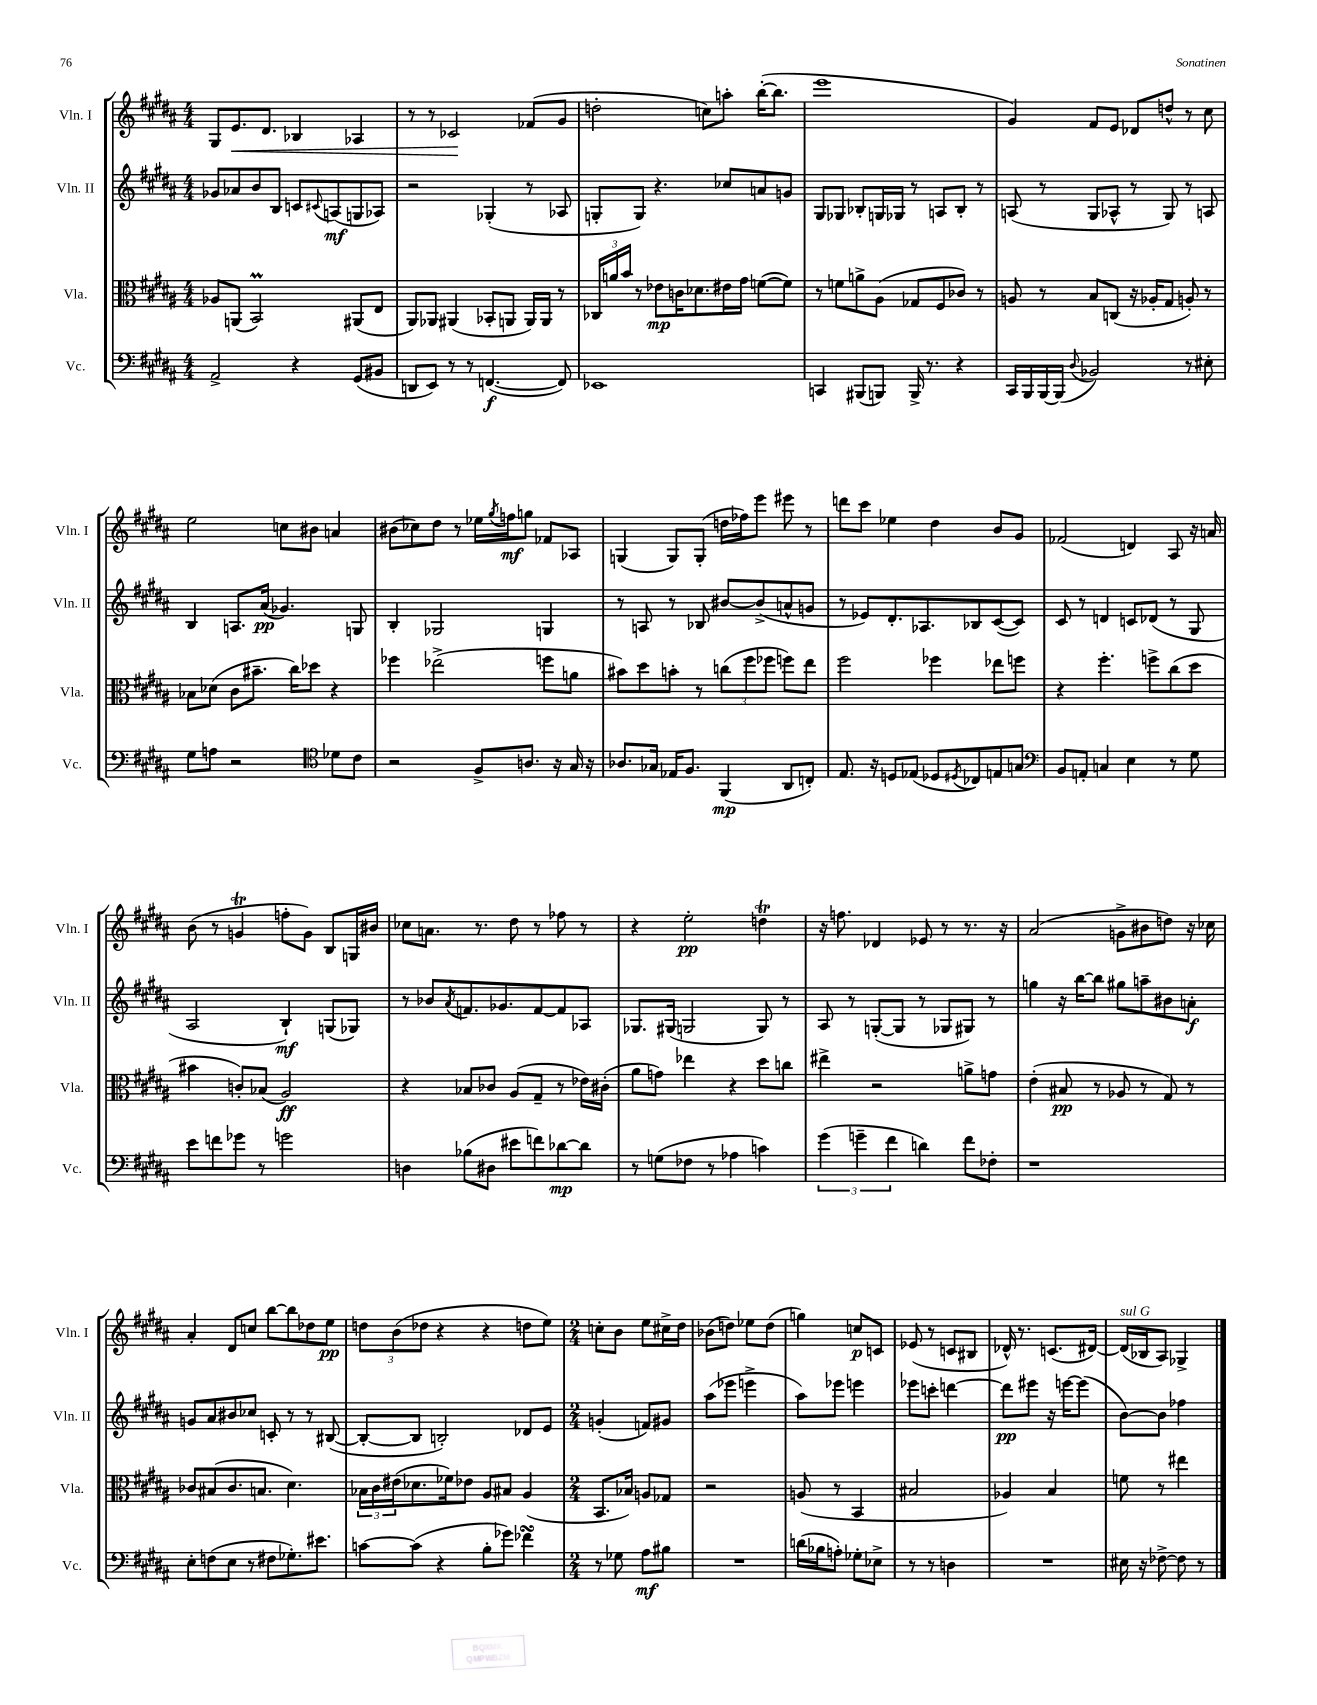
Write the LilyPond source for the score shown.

<<
\new StaffGroup <<
\new Staff = "s0" \with { instrumentName = "Vln. I" shortInstrumentName = "Vln. I" } {
    \clef treble \key b \major \numericTimeSignature \time 4/4
    gis8 e'8.\< dis'8. bes4 aes4 |
    r8 r8 ces'2\! fes'8( gis'8 |
    d''2-. c''8) a''8-. b''16~-.( b''8. |
    e'''1 |
    gis'4) fis'8 e'8 des'8 d''8-^ r8 cis''8 |
    e''2 c''8 bis'8 a'4 |
    bis'8( ces''8) dis''8 r8 ees''16 \acciaccatura { gis''8 } f''16\mf g''8 fes'8 aes8 |
    g4( g8) g8-.( d''16 fes''16) e'''8 eis'''8 r8 |
    d'''8 cis'''8 ees''4 dis''4 b'8 gis'8 |
    fes'2( d'4) ais8 r16 a'16 |
    b'8( r8 g'4\trill f''8-. g'8) b8 g16 bis'16 |
    ces''8 a'8. r8. dis''8 r8 fes''8 r8 |
    r4 e''2-.\pp d''4\trill |
    r16 f''8. des'4 ees'8 r8 r8. r16 |
    ais'2( g'8-> bis'8 d''8) r16 ces''16 |
    ais'4-. dis'8 c''8 b''8~ b''8 des''8 e''8\pp |
    \tuplet 3/2 { d''8 b'8( des''8 } r4 r4 d''8 e''8) |
    \numericTimeSignature \time 2/4 c''8-. b'8 e''8 cis''16-> dis''16 |
    bes'8( d''8) ees''8 d''8( |
    g''4) c''8\p c'8 |
    ees'8( r8 c'8 bis8 |
    des'16-^) r8. c'8.( dis'16~) |
    dis'16^\markup { \italic "sul G" }( bes16 ais8) ges4-> \bar "|." |
}
\new Staff = "s1" \with { instrumentName = "Vln. II" shortInstrumentName = "Vln. II" } {
    \clef treble \key b \major \numericTimeSignature \time 4/4
    ges'8 aes'8 b'8 b8 c'8 \appoggiatura { cis'8 } a8\mf( g8 aes8) |
    r2 ges4-.( r8 aes8 |
    g8-. g8) r4. ces''8 a'8 g'8 |
    gis8 ges8 bes8-. g16 ges16 r8 a8 bes8-. r8 |
    a8( r8 gis8 aes8-^ r8 gis8) r8 a8 |
    b4 a8. ais'16\pp( ges'4.) g8 |
    b4-. ges2 g4 |
    r8 a8 r8 bes8 bis'8~ bis'8->( a'8-^ g'8 |
    r8 ees'8) dis'8.-. aes8. bes8 cis'8~( cis'8) |
    cis'8 r8 d'4 c'8 des'8( r8 gis8 |
    ais2 b4-!\mf) g8( ges8) |
    r8 bes'8 \acciaccatura { ais'8 } f'8. ges'8. f'8~ f'8 aes8 |
    ges8. gis16( g2 g8) r8 |
    ais8 r8 g8~-.( g8 r8 ges8 gis8) r8 |
    g''4 r16 b''16~ b''8 gis''8 a''8-- bis'8 a'8-.\f |
    g'8 ais'8 bis'8 ces''8 c'8-. r8 r8 bis8~( |
    bis8~-. bis8 b2-.) des'8 e'8 |
    \numericTimeSignature \time 2/4 g'4-.( f'8) gis'8 |
    ais''8( ees'''8 e'''4-> |
    ais''8) ees'''8 e'''4 |
    ees'''8 c'''8-. d'''4~ |
    d'''8\pp eis'''8 r16 e'''16~ e'''8( |
    b'8~) b'8 fes''4 \bar "|." |
}
\new Staff = "s2" \with { instrumentName = "Vla." shortInstrumentName = "Vla." } {
    \clef alto \key b \major \numericTimeSignature \time 4/4
    aes8 a,8( b,2\prall) ais,8( e8 |
    ais,8) aes,8 ais,4( bes,8-. a,8 a,16) a,16 r8 |
    \tuplet 3/2 { ces16 a'16 b'16 } r8 ees'8\mp c'16 des'8. eis'16 gis'16 f'8~( f'8) |
    r8 f'8 a'8-> ais8( ges8 fis8 ces'8) r8 |
    a8 r8 b8 c8( r16 aes16-. gis8 a8-.) r8 |
    bes8 des'8( cis'8 bis'8.-- cis''16) des''8 r4 |
    fes''4 ees''2->( f''8 a'8 |
    bis'8) dis''8 b'8-. r8 \tuplet 3/2 { c''8( fis''8 fes''8 } f''8) e''8 |
    fis''2 fes''4 ees''8 f''8 |
    r4 fis''4.-. f''8-> cis''8( dis''8 |
    bis'4 c'8-.) bes8( ais2\ff) |
    r4 bes8 ces'8 ais8( gis8-- r8 ees'16) cis'16-.( |
    ais'8 g'8) ees''4 r4 dis''8 c''8 |
    eis''4-> r2 a'8-> g'8 |
    e'4-.( bis8\pp r8 aes8 r8 gis8) r8 |
    ces'8 bis8( ces'8. b8. dis'4.) |
    \tuplet 3/2 { bes16 cis'16 eis'16( } des'8. fes'16) ees'8 ais8 bis8 ais4( |
    \numericTimeSignature \time 2/4 b,8. bes16) a8 ges8 |
    r2 |
    a8( r8 b,4 |
    bis2 |
    aes4) b4 |
    f'8 r8 eis''4 \bar "|." |
}
\new Staff = "s3" \with { instrumentName = "Vc." shortInstrumentName = "Vc." } {
    \clef bass \key b \major \numericTimeSignature \time 4/4
    ais,2-> r4 gis,8( bis,8 |
    d,8 e,8) r8 r8 f,4.~\f( f,8) |
    ees,1 |
    c,4 bis,,8( b,,8) b,,16-> r8. r4 |
    cis,16 b,,16 b,,16~ b,,16( \appoggiatura { dis8 } bes,2) r8 eis8-. |
    gis8 a8 r2 \clef tenor des'8 cis'8 |
    r2 fis8-> a8. r16 gis16 r16 |
    aes8. ges16 ees16 fis8. fis,4\mp( ais,8 c8-.) |
    e8. r16 d8 ees8( des8 \acciaccatura { dis8 } ces8) e8 g8 |
    \clef bass b,8 a,8-. c4 e4 r8 gis8 |
    e'8 f'8 ges'8 r8 g'2 |
    d4 bes8( dis8 eis'8 f'8) des'8~\mp des'8 |
    r8 g8( fes8 r8 aes4 c'4) |
    \tuplet 3/2 { gis'4( g'4-- fis'4 } d'4) fis'8 fes8-. |
    r1 |
    e8-. f8( e8 r8 fis8 ges8.-.) eis'8. |
    c'8~ c'8( r4 b8-. ges'8) fes'4\turn |
    \numericTimeSignature \time 2/4 r8 ges8 ais8\mf bis8 |
    R2 |
    d'16( bes16 a8-.) ges8-. ees8-> |
    r8 r8 d4 |
    R2 |
    eis16 r16 fes8~-> fes8 r8 \bar "|." |
}
>>
>>
\layout { \context { \Score \remove "Bar_number_engraver" } }
